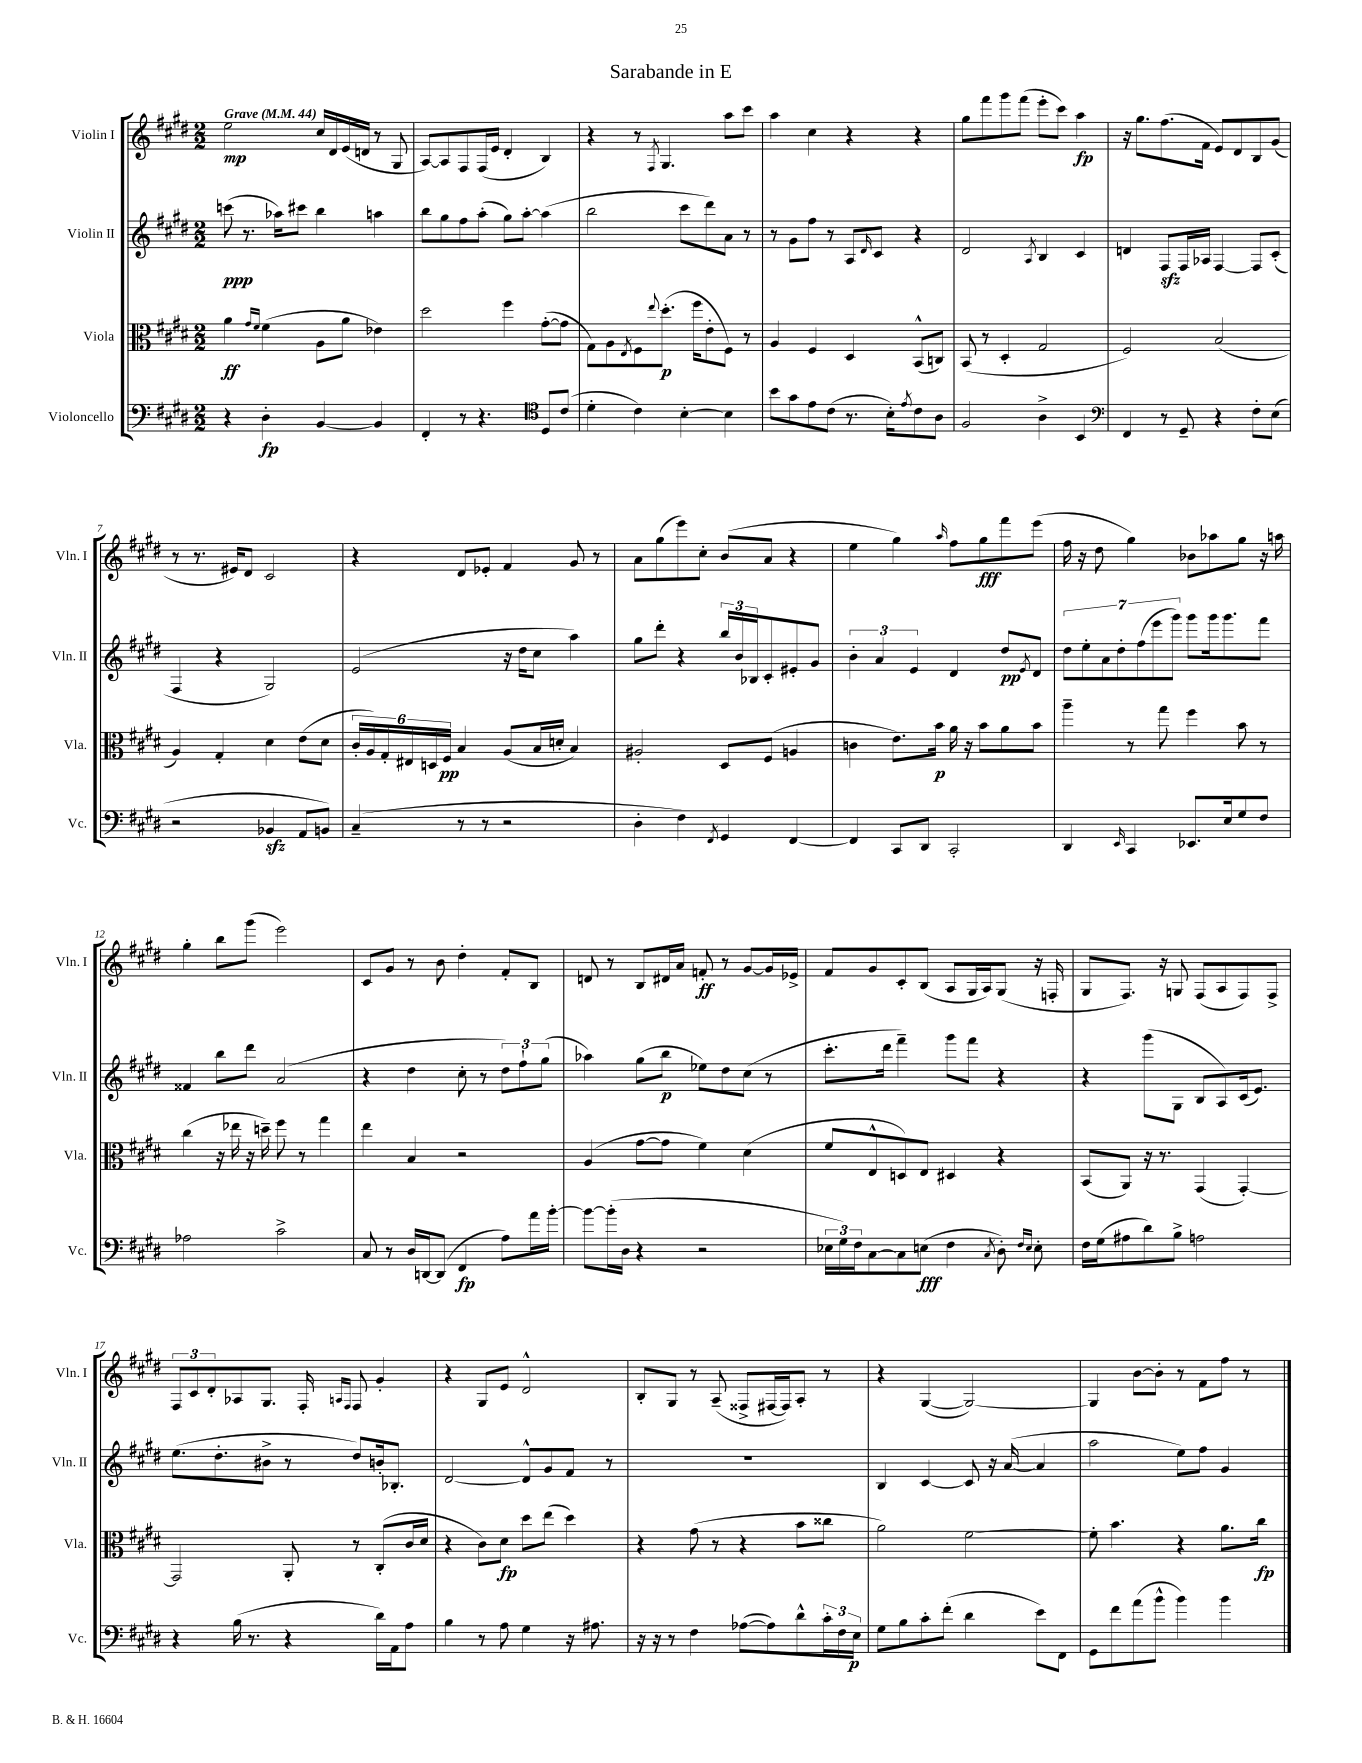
\header { title = "Sarabande in E" }
<<
\new StaffGroup <<
\new Staff = "s0" \with { instrumentName = "Violin I" shortInstrumentName = "Vln. I" } {
    \clef treble \key e \major \numericTimeSignature \time 2/2 \tempo "Grave" 4 = 44
    e''2\mp cis''16 dis'16 e'16( d'16 r8 gis8 |
    a8~) a8 fis8 fis16( e'16 dis'4-. b4) |
    r4 r8 \acciaccatura { fis8 } gis4. a''8 cis'''8 |
    a''4 cis''4 r4 r4 |
    gis''8 fis'''8 gis'''8 fis'''8( e'''8-. cis'''8) a''4\fp |
    r16 gis''8. fis''8.( fis'16 e'8) dis'8 b8 gis'8( |
    r8 r8. eis'16) dis'8 cis'2 |
    r4 dis'8 ees'8-. fis'4 gis'8 r8 |
    a'8 gis''8( e'''8) cis''8-. b'8( a'8 r4 |
    e''4 gis''4) \grace { a''16 } fis''8 gis''8\fff fis'''8 e'''8( |
    fis''16 r16 dis''8 gis''4) bes'8 aes''8 gis''8 r16 a''16 |
    gis''4-. b''8 gis'''8( e'''2) |
    cis'8 gis'8 r8 b'8 dis''4-. fis'8-. b8 |
    d'8 r8 b8 dis'16 a'16 f'8-.\ff r8 gis'8~ gis'16 ees'16-> |
    fis'8 gis'8 cis'8-. b8( a8 gis16 a16) gis8( r16 f16-. |
    gis8 fis8.) r16 g8 fis8( a8 fis8) fis8-> |
    \tuplet 3/2 { fis8 cis'8 dis'8-. } aes8 gis8. fis16-. \grace { a16 fis16 } fis8 gis'4-. |
    r4 gis8 e'8 dis'2-^ |
    b8-. gis8 r8 a8--( fisis8-> fis16~ fis16) a8-. r8 |
    r4 gis4~( gis2~) |
    gis4 b'8~ b'8-. r8 fis'8 fis''8 r8 \bar "|." |
}
\new Staff = "s1" \with { instrumentName = "Violin II" shortInstrumentName = "Vln. II" } {
    \clef treble \key e \major \numericTimeSignature \time 2/2
    c'''8\ppp( r8. aes''16) cis'''8 b''4 a''4 |
    b''8 gis''8 fis''8 a''8-.( gis''8) a''8~-. a''4( |
    b''2 cis'''8 dis'''8) a'8 r8 |
    r8 gis'8 fis''8 r8 a8 \grace { dis'16 } cis'8 r4 |
    dis'2 \acciaccatura { a8 } b4 cis'4 |
    d'4 fis8\sfz fis16 aes16 fis4~ fis8 cis'8-.( |
    fis4 r4 gis2) |
    e'2( r16 dis''16 cis''8 a''4) |
    gis''8 dis'''8-. r4 \tuplet 3/2 { b''16 b'16 bes16 } cis'8-. eis'8-. gis'8 |
    \tuplet 3/2 { b'4-. a'4 e'4 } dis'4 dis''8\pp \acciaccatura { e'8 } dis'8 |
    \tuplet 7/4 { dis''8 e''8-. a'8 dis''8-. fis''8( e'''8 gis'''8) } gis'''8 gis'''16 gis'''8. fis'''8 |
    fisis'4 b''8 dis'''8 a'2( |
    r4 dis''4 cis''8-. r8 \tuplet 3/2 { dis''8) fis''8-! gis''8( } |
    aes''4) gis''8( b''8\p ees''8) dis''8 cis''8( r8 |
    cis'''8.-. dis'''16 fis'''4--) gis'''8 fis'''8 r4 |
    r4 gis'''8( gis8 b8 a8) cis'16( e'8.) |
    e''8.( dis''8.-. bis'8-> r8 dis''8) b'16-. bes8.-. |
    dis'2~ dis'8-^ gis'8 fis'8 r8 |
    R1 |
    b4 cis'4~ cis'8 r16 a'16~( a'4 |
    a''2 e''8) fis''8 gis'4 \bar "|." |
}
\new Staff = "s2" \with { instrumentName = "Viola" shortInstrumentName = "Vla." } {
    \clef alto \key e \major \numericTimeSignature \time 2/2
    a'4\ff \grace { gis'16 fis'16 } fis'4( a8 a'8 ees'4) |
    dis''2 fis''4 gis'8~-.( gis'8 |
    gis8) a8 \acciaccatura { e8 } fis8 \appoggiatura { e''8 } dis''8.-.\p( fis''16 e'8-. fis8) r8 |
    a4 fis4 dis4 b,8-^( c8) |
    b,8( r8 dis4-. gis2 |
    fis2) b2( |
    a4) gis4-. dis'4 e'8( dis'8 |
    \tuplet 6/4 { cis'16-. a16) gis16-. eis16 d16 fis16\pp } b4 a8( b16 d'16-. b4) |
    ais2-. dis8 fis8( a4 |
    c'4 e'8.) b'16\p a'16 r16 b'8 a'8 b'8 |
    a''4-- r8 gis''8 fis''4 b'8 r8 |
    cis''4( r16 ees''16 r16 d''16--) fis''8 r8 gis''4 |
    e''4 b4 r2 |
    a4( gis'8~ gis'8 fis'4) dis'4( |
    fis'8 e8-^ d8) e8 dis4 r4 |
    b,8( a,8) r16 r8. gis,4( gis,4~-.) |
    gis,2 a,8-. r8 cis8-.( cis'16 dis'16 |
    r4 cis'8) dis'8\fp dis''8 e''8( dis''4) |
    r4 gis'8( r8 r4 b'8 cisis''8 |
    a'2) fis'2~ |
    fis'8-. b'4. r4 a'8. cis''16\fp \bar "|." |
}
\new Staff = "s3" \with { instrumentName = "Violoncello" shortInstrumentName = "Vc." } {
    \clef bass \key e \major \numericTimeSignature \time 2/2
    r4 dis4-.\fp b,4~ b,4 |
    fis,4-. r8 r4. \clef tenor dis8 cis'8( |
    dis'4-. cis'4) b4~-. b4 |
    b'8 gis'8 e'8 cis'8( r8. b16-.) \acciaccatura { e'8 } cis'8 a8 |
    fis2 a4-> b,4 |
    \clef bass fis,4 r8 gis,8-- r4 fis8-. e8( |
    r2 bes,4\sfz a,8 b,8) |
    cis4--( r8 r8 r2 |
    dis4-. fis4) \acciaccatura { fis,8 } gis,4 fis,4~ |
    fis,4 cis,8 dis,8 cis,2-. |
    dis,4 \grace { e,16 } cis,4 ees,8. e16 gis8 fis8 |
    aes2 cis'2-> |
    cis8 r8 dis16 d,16~ d,8( fis,4\fp a8) a'16 b'16~-. |
    b'8~ b'16-.( dis16 r4 r2 |
    \tuplet 3/2 { ees16 gis16) fis16 } cis8~ cis8 e8\fff( fis4 \acciaccatura { cis8 } dis8-.) \grace { fis16 e16 } e8-. |
    fis16 gis16( ais8 dis'8) b8-> a2 |
    r4 b16( r8. r4 dis'16) a,16 a8 |
    b4 r8 a8 gis4 r16 ais8. |
    r16 r16 r8 fis4 aes8~( aes8) dis'8-^ \tuplet 3/2 { cis'16-. fis16 e16\p } |
    gis8 b8 cis'8-. fis'8-.( dis'4 e'8) fis,8 |
    gis,8 fis'8 a'8( b'8-^ b'4) b'4 \bar "|." |
}
>>
>>
